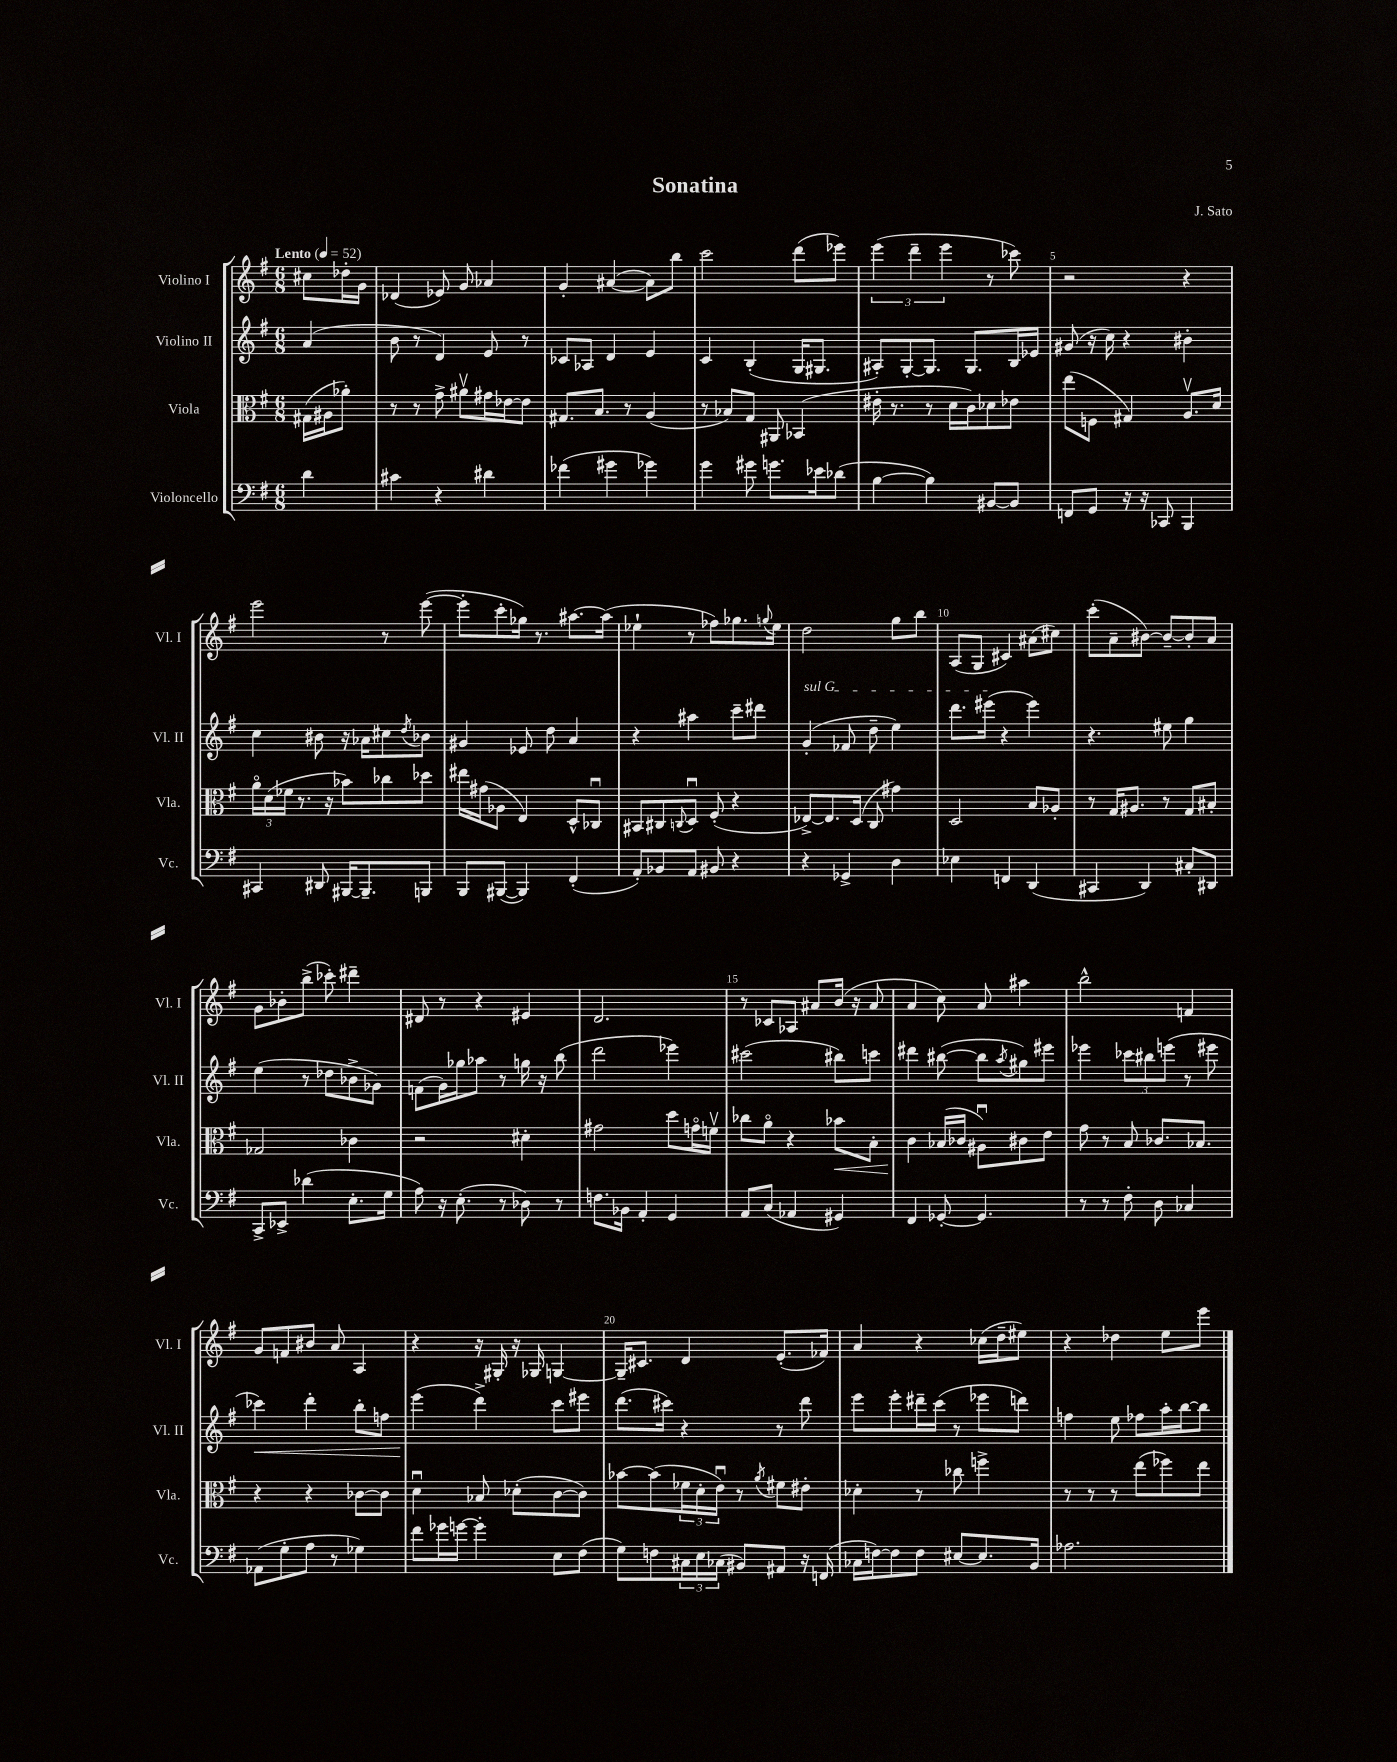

**kern	**kern	**kern	**kern
*staff4	*staff3	*staff2	*staff1
*clefF4	*clefC3	*clefG2	*clefG2
*k[f#]	*k[f#]	*k[f#]	*k[f#]
*M6/8	*M6/8	*M6/8	*M6/8
*MM52	*MM52	*MM52	*MM52
4d	(16G#	(4a	8cc#
.	16A#	.	.
.	8a-')	.	16dd-'
.	.	.	16g
=	=	=	=
4c#	8r	8b	(4d-
.	8r	8r	.
4r	8g^	4d)	8e-)
.	8a#v	.	8g
4d#	16g#	8e	4a-
.	[16e-	.	.
.	8e-]	8r	.
=	=	=	=
(4f-	8.G#	8c-	4g'
.	.	8A-	.
.	8.B	.	.
4g#	.	4d	([4a#
.	8r	.	.
4g-)	(4A	4e	8a#])
.	.	.	8bb
=	=	=	=
4g	8r	4c	2ccc
.	8B-)	.	.
8g#	8G	(4B'	.
8.g	8AA#	.	.
.	(4BB-	16G	(8ddd
16e-	.	8.G#	.
(8d-	.	.	8eee-)
=	=	=	=
[4B	16e#'	8A#')	(6eee
.	8.r	.	.
.	.	[8G'	.
.	.	.	6ddd~
4B])	8r	8.G]	.
.	.	.	6eee
.	16d	.	.
.	16c)	8.G	.
[8BB#	8d-	.	8r
8BB#]	8e-	16B	8ccc-)
.	.	16e-	.
=	=	=	=
8FF	(8ee	(8g#	2r
8GG	8F	16r	.
.	.	16cc)	.
16r	4G#)	4r	.
16r	.	.	.
8CC-	.	.	.
4BBB	8.Av	4b#'	4r
.	16d	.	.
=	=	=	=
4CC#	24ao	4cc	2eee
.	(24d	.	.
.	24f-	.	.
.	8.r	.	.
8DD#	.	8b#	.
.	16r	.	.
[16BBB#	8b-)	16r	.
8.BBB#~]	.	16a-	.
.	8cc-	8cc#	8r
.	.	8qdd	.
8BBB	8dd-	8b-	([8eee
=	=	=	=
8BBB	16ee#	4g#	8eee']
.	(16g#	.	.
([8BBB#	8A-	.	8ccc'
4BBB#])	4E)	8e-	16gg-)
.	.	.	8.r
.	.	8dd	.
(4FF#'	8D^^	4a	[8.aa#
.	8C-u	.	.
.	.	.	(16aa#]
=	=	=	=
8AA')	8BB#	4r	4ee-`
8BB-	8C#	.	.
.	8qqC	.	.
8AA	8Du	4aa#	8r
8BB#	(8F#'	.	8ff-)
4r	4r	8ccc~	8.gg-
.	.	8ddd#	.
.	.	.	8qqgg
.	.	.	16ee-
=	=	=	=
4r	[8E-^)	(4g'	2dd
.	8.E-]	.	.
4GG-^	.	8f-	.
.	(16D	.	.
.	8C	8dd~	.
4D	4g#)	4ee)	8gg
.	.	.	8bb
=	=	=	=
4E-	2D	8.ddd	(8A
.	.	.	8G
.	.	(16eee#	.
4FF	.	4r	4c#)
(4DD	8B	4eee#)	(8a#
.	8A-'	.	8cc#)
=	=	=	=
4CC#	8r	4.r	(8ccc'
.	16G	.	8a~
.	8.A#	.	.
4DD)	.	.	[8b#)
.	8r	8ee#	8b#~_
8C#'	8G	4gg	8b#']
8DD#	8B#'	.	8a
=	=	=	=
8CC^	2G-	(4ee	8g
8EE-^	.	.	8b-'
(4d-	.	8r	(8bb^
.	.	8dd-	8ccc-')
8.E'	4c-	8b-^	4ddd#~
.	.	8g-)	.
16G	.	.	.
=	=	=	=
8A)	2r	(8f	8d#
16r	.	16g)	8r
(8.E'	.	16gg-	.
.	.	8aa-	4r
8r	.	8r	.
8D-)	4d#'	16gg	4e#
.	.	16r	.
8r	.	(8bb	.
=	=	=	=
8.F	2g#	2ddd	2.d
16BB-	.	.	.
4AA'	.	.	.
4GG	8dd	4eee-)	.
.	16go	.	.
.	16fv	.	.
=	=	=	=
8AA	8cc-	(2ccc#	8r
(8C	8ao	.	8c-
4AA-	4r	.	8A-
.	.	.	8a#
4GG#)	8b-	8bb#)	(16b
.	.	.	16r
.	8B'	8ccc	8a#
=	=	=	=
4FF#	4c	4ddd#	4a
[8GG-'	(16B-	([8bb#	8cc)
.	16c-	.	.
4.GG-]	8A#u)	8bb#]	8a
.	.	8qaa	.
.	8c#	8gg#)	4aa#
.	8e	8eee#	.
=	=	=	=
8r	8g	4eee-	2bb^^
8r	8r	.	.
8F#'	8B	12ccc-	.
.	.	12bb#	.
8D	8.c-	.	.
.	.	(12eee	.
4C-	.	8r	4f
.	8.B-	.	.
.	.	8eee#	.
=	=	=	=
(8AA-	4r	4ccc-)	8g
8G'	.	.	8f
8A	4r	4ddd'	8b#
8r	.	.	8a
4G-)	[8c-	8bb'	4A
.	8c-]	8ff	.
=	=	=	=
8f#	4du	(4eee	4r
16g-	.	.	.
[16g	.	.	.
4g']	8B-	4ddd^)	16r
.	.	.	16G#'
.	(8d-'	.	16r
.	.	.	16G-
8E	[8c	8ccc	[4G
(8F#	8c])	8eee#	.
=	=	=	=
8G)	[8b-	(8.ddd	16G~]
.	.	.	8.c#
8F	(8b-]	.	.
.	.	16ccc#)	.
24C#	24f-	4r	4d
24E	24d'	.	.
(24C-	24eu)	.	.
8BB#)	8r	.	.
.	8qa	.	.
8AA#	8f#	8r	(8.e'
16r	8e#'	8ddd	.
(16FF	.	.	16f-)
=	=	=	=
16C-	4d-'	8eee	4a
[16F)	.	.	.
8F]	.	8eee'	.
8F	8r	16ddd#~	4r
.	.	(16ccc	.
[8E#	8cc-	8r	.
8.E#]	4ff^	8eee-	(16cc-
.	.	.	16dd~
.	.	8ddd)	8ee#)
16BB	.	.	.
=	=	=	=
2.A-	8r	4ff	4r
.	8r	.	.
.	8r	8ee	4dd-
.	(8ee	8ff-	.
.	8ff-)	16aa'	8ee
.	.	[16bb	.
.	8ee	8bb]	8eee
==	==	==	==
*-	*-	*-	*-
